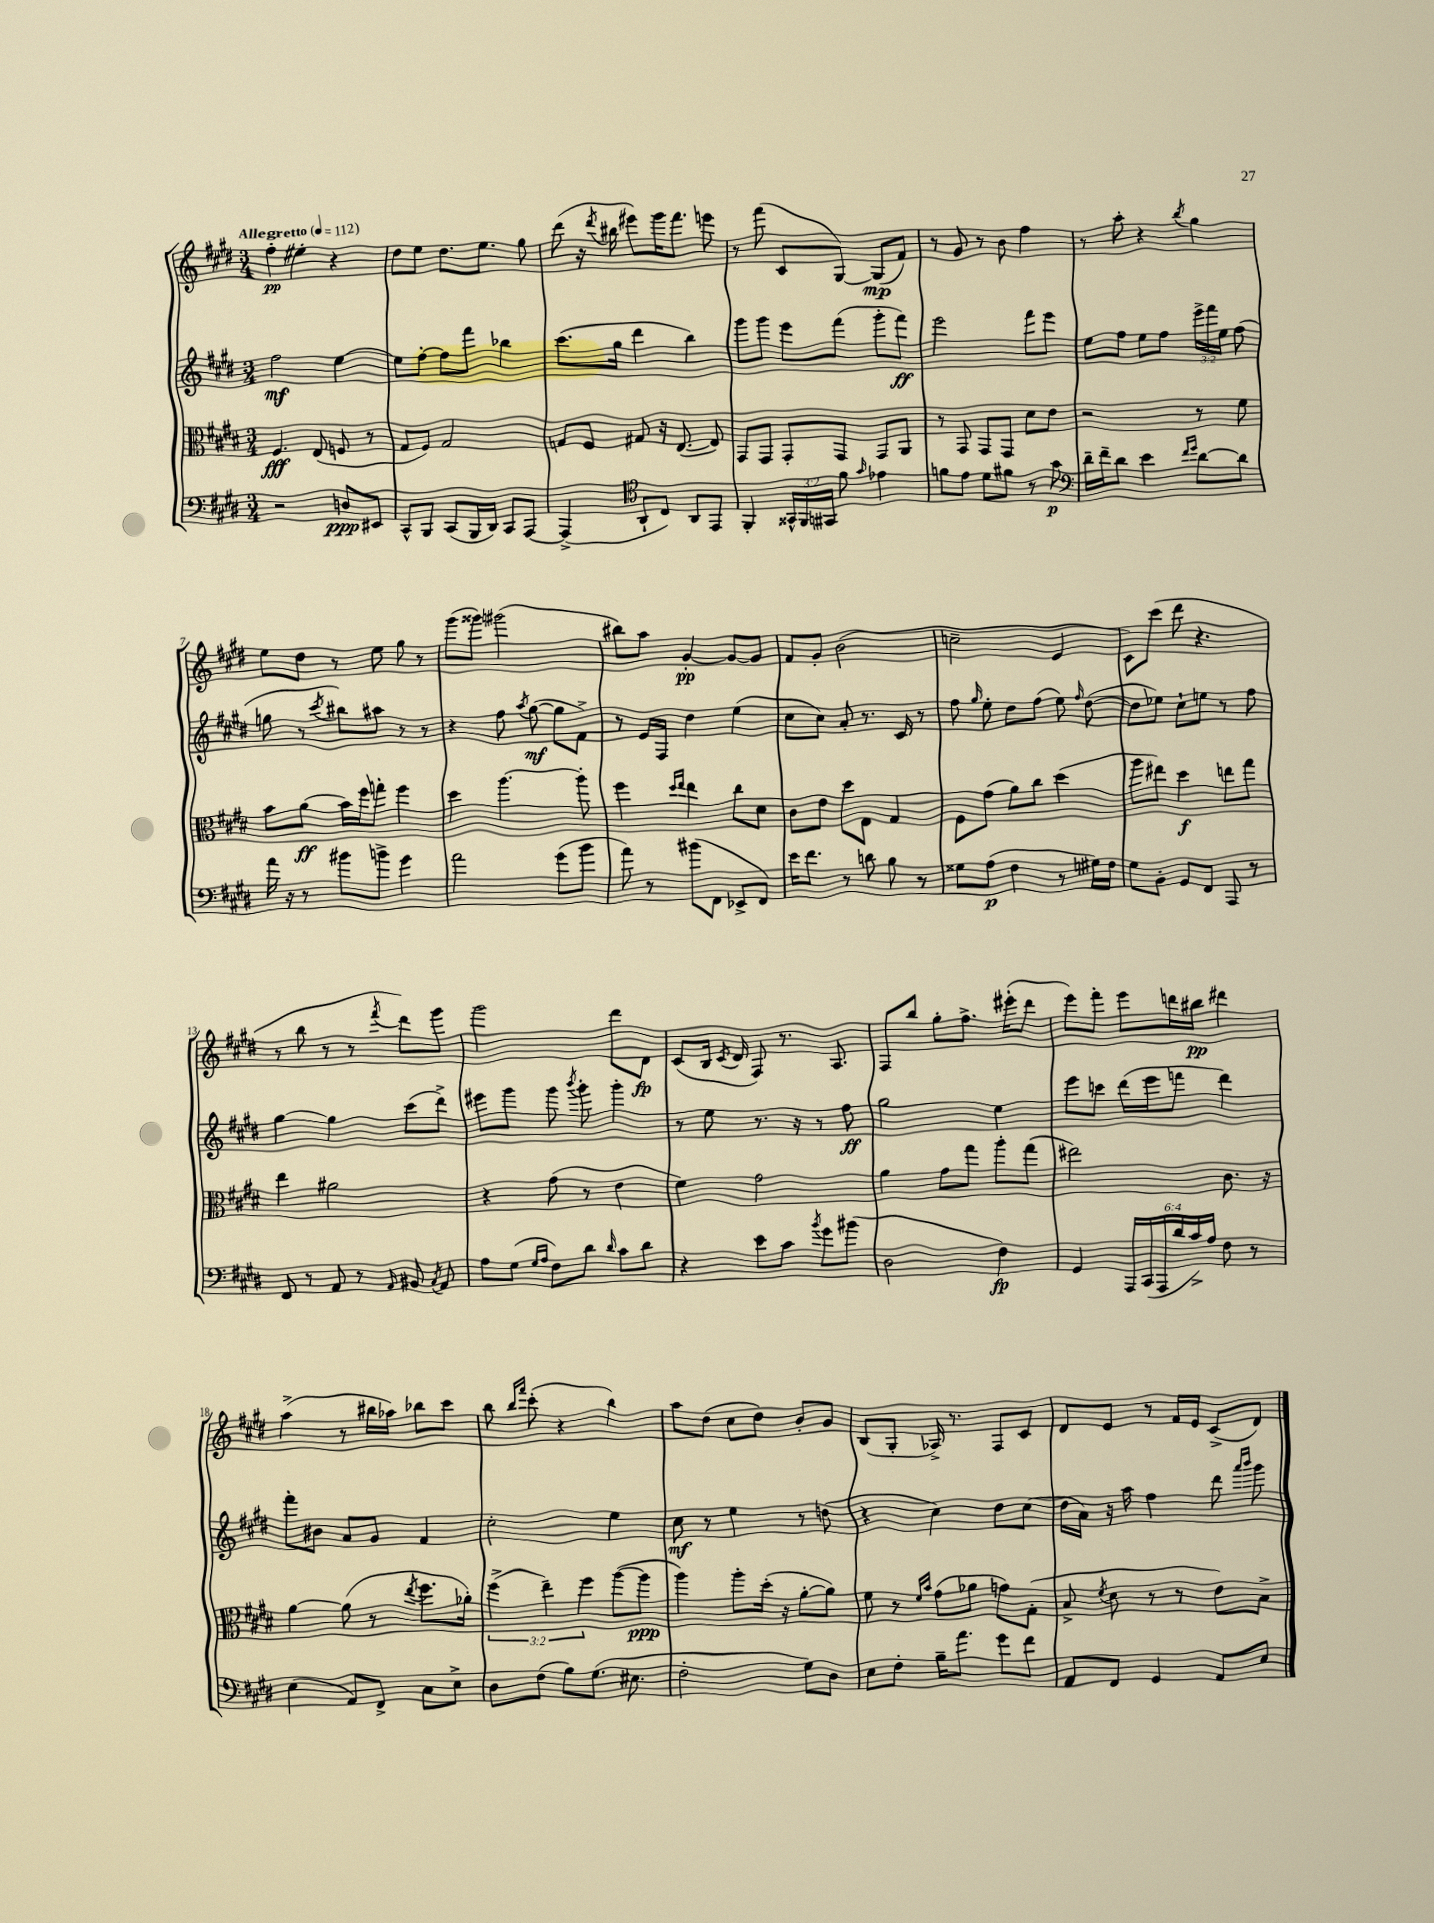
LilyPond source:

<<
\new StaffGroup <<
\new Staff = "s0" {
    \clef treble \key e \major \numericTimeSignature \time 3/4 \tempo "Allegretto" 4 = 112
    \autoBeamOff fis''4-.\pp eis''4-. r4 |
    dis''8[ e''8] dis''8.[ e''8.] gis''8 |
    dis'''8( r16 \acciaccatura { dis'''8 } bis''16 eis'''8[) gis'''16 fis'''8.] e'''8 |
    r8 fis'''8( cis'8[ gis8]~) gis8[\mp( fis'8]) |
    r8 gis'8 r8 b'8 fis''4 |
    r8 a''8-. r4 \acciaccatura { b''8 } gis''4 |
    e''8[ dis''8] r8 e''8 gis''8 r8 |
    gis'''8[( gisis'''8]) gis'''2( |
    bis''8[) a''8] gis'4~-.\pp gis'8[~ gis'8] |
    fis'8[ gis'8]-. b'2( |
    c''2-- e'4 |
    cis'8[) cis'''8]( dis'''8 r4. |
    r8 b''8 r8 r8 \acciaccatura { fis'''8 } dis'''8[) gis'''8] |
    gis'''2 dis'''8[ dis'8]\fp |
    cis'8[( b16] \acciaccatura { cis'8 } dis'16 fis8) r8. a8. |
    fis8[ b''8] gis''8[-. fis''8.]-> eis'''16[-.( dis'''8] |
    e'''8[) fis'''8]-. e'''8[ d'''16 bis''16]\pp dis'''4 |
    a''4->( r8 bis''16[ aes''16]) bes''8[ cis'''8] |
    b''8 \grace { b''16[ fis'''16] } cis'''8-.( r4 b''4) |
    a''8[ dis''8]( cis''8[ dis''8]) b'8[-. gis'8] |
    b8[( gis8]-. aes16->) r8. fis8[ cis'8] |
    dis'8[ e'8] r8 fis'16[ e'16] cis'8[->( dis'8]) \bar "|." |
}
\new Staff = "s1" {
    \clef treble \key e \major \numericTimeSignature \time 3/4 \override Staff.TupletNumber.text = #tuplet-number::calc-fraction-text
    \autoBeamOff fis''2\mf e''4~ |
    e''8[ fis''8]~-. fis''8[ fis'''8] bes''4 |
    cis'''8.[( gis''16] dis'''4 b''4) |
    gis'''8[ gis'''8] e'''8[ fis'''8]( gis'''8[-. fis'''8]\ff) |
    e'''2 fis'''8[ e'''8] |
    e''8[ fis''8] e''8[ fis''8] \tuplet 3/2 { e'''16[-> fis'''16 e''16] } fis''8( |
    g''8 r8 \acciaccatura { cis'''8 } bis''8[) ais''8] r8 r8 |
    r4 fis''8 \acciaccatura { a''8 } gis''8~\mf( gis''8[ fis'8]->) |
    r8 e'16[ fis16] dis''4 e''4( |
    cis''8[ cis''8]) a'8-. r8. cis'16 r8 |
    fis''8 \grace { gis''16 } e''8-. dis''8[ fis''8]( e''8) \grace { fis''16 } dis''8~( |
    dis''8[ ees''8]) cis''8[-! e''8] r8 fis''8 |
    gis''4~ gis''4 cis'''8[( dis'''8]->) |
    eis'''8[ gis'''8] gis'''8 \acciaccatura { b'''8 } gis'''8-. gis'''4-. |
    r8 e''8 r8. r16 r8 fis''8\ff |
    gis''2 e''4 |
    e'''8[ c'''8] dis'''16[( e'''16 f'''8] dis'''4) |
    fis'''8[-. bis'8] a'8[ gis'8] fis'4 |
    cis''2-. e''4 |
    cis''8\mf r8 e''4 r8 d''8( |
    r4 cis''4) dis''8[ cis''8]( |
    dis''16[ a'16]) r16 a''16 fis''4 dis'''8 \grace { a'''16[ b'''16] } gis'''8 \bar "|." |
}
\new Staff = "s2" {
    \clef alto \key e \major \numericTimeSignature \time 3/4 \override Staff.TupletNumber.text = #tuplet-number::calc-fraction-text
    \autoBeamOff fis4.\fff e8( f8 r8 |
    gis8[ fis8]) gis2 |
    g8[ fis8] gis8 r16 e8.~( e8) |
    gis,8[ gis,8] gis,8[-. gis,8] gis,8[ a,8] |
    r8 gis,8 gis,8[ gis,8] dis'8[ e'8] |
    r2 r8 fis'8 |
    b'8[ a'8]\ff( b'16[) fis''16 g''8]-. fis''4 |
    dis''4 a''4.~ a''8-. |
    fis''4 \grace { dis''16[ e''16] } e''4 cis''8[ dis'8] |
    cis'8[ e'8] dis''8[ e8] gis4 |
    fis8[ gis'8]( a'8[) cis''8] dis''4( |
    a''8[ eis''8]) dis''4\f e''8[ gis''8] |
    e''4 ais'2 |
    r4 gis'8( r8 e'4 |
    fis'4) gis'2 |
    a'4 gis'8[ gis''8] a''8[-. gis''8]( |
    eis''2) cis'8. r16 |
    a'4~ a'8( r8 \acciaccatura { e''8 } fis''8.[ aes'16]-.) |
    \tuplet 3/2 { fis''4->( e''4--) fis''4 } a''8[~( a''8]\ppp |
    a''4) a''8[-. dis''16]-.( r16 a'8[~-. a'8]) |
    fis'8 r8 \grace { fis'16[ b'16] } gis'8[( aes'8] g'8[) gis8]-.( |
    b8-> \acciaccatura { fis'8 } dis'8 r8 r8 e'8[) b8]-> \bar "|." |
}
\new Staff = "s3" {
    \clef bass \key e \major \numericTimeSignature \time 3/4 \override Staff.TupletNumber.text = #tuplet-number::calc-fraction-text
    \autoBeamOff r2 d8[\ppp eis,8] |
    cis,8[-^ b,,8] cis,8[( b,,16 dis,16]) cis,8[ a,,8]~ |
    a,,4->( \clef tenor a,8[-! cis8]) a,8[ e,8] |
    fis,4-. \tuplet 3/2 { gisis,16[-^ fis,16 gis,16] } fis'8 \grace { gis'16 } ees'4 |
    f'8[ e'8] dis'8[ fis'8] r8 gis'8\p |
    \clef bass dis'16[-- fis'16-- dis'8] e'4 \grace { fis'16[ gis'16] } dis'8[~ dis'8] |
    a'16 r16 r8 bis'8[ b'8]-> gis'4 |
    a'2 gis'8[( b'8] |
    a'8) r8 bis'8[( fis,8] ees,8[-> fis,8]) |
    e'16[ fis'8.] r8 d'8 b8 r8 |
    gisis8[ a8]\p( fis4 r8 gis16[) fis16] |
    gis8[ b,8]-. gis,8[ fis,8] a,,8 r8 |
    fis,8 r8 a,8 r8 \grace { a,16 } bis,8 \acciaccatura { cis8 } a,8 |
    a8[ gis8]( \grace { gis16[ a16] } fis8[) dis'8] \grace { dis'16 } cis'8[ dis'8] |
    r4 e'8[ cis'8] \acciaccatura { b'8 } gis'8[ bis'8]( |
    dis2 fis4\fp) |
    gis,4 \tuplet 6/4 { a,,16[ cis,16( a,,16 dis'16 cis'16->) a16] } fis8 r8 |
    e4( a,8[) fis,8]-> cis8[ e8]-> |
    dis8[ fis8]( b8[) gis8.]( eis8. |
    fis2-. gis8[) dis8] |
    e8[ fis8]-. b16[-- a'8.] gis'8[ fis'8] |
    a,8[ fis,8] gis,4 a,8[ e8] \bar "|." |
}
>>
>>
